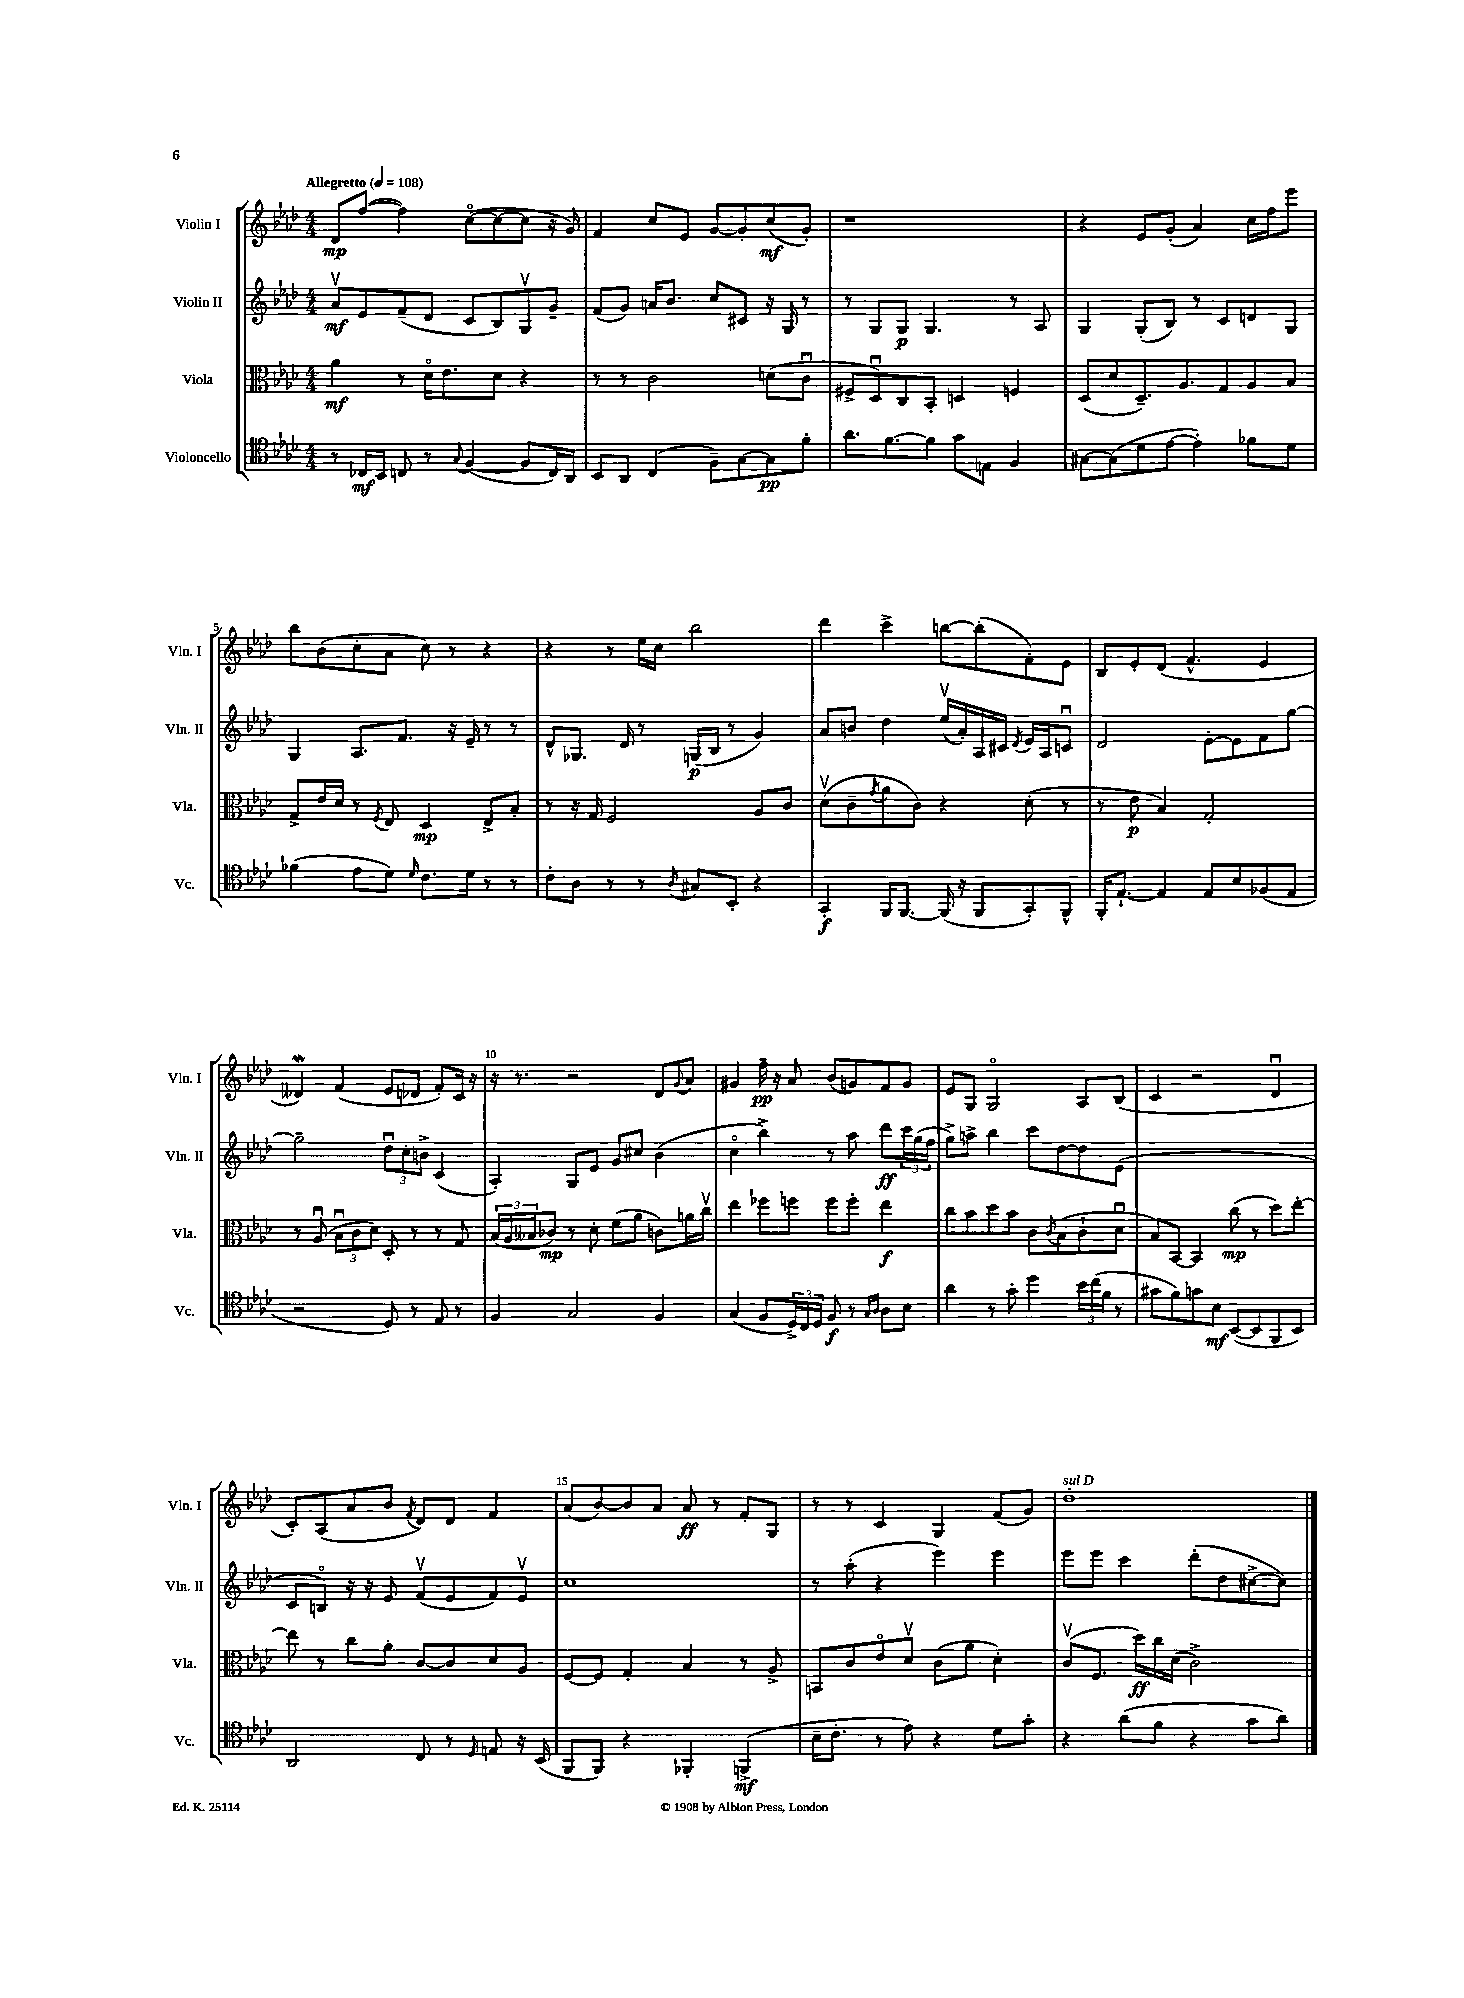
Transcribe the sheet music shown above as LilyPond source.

<<
\new StaffGroup <<
\new Staff = "s0" \with { instrumentName = "Violin I" shortInstrumentName = "Vln. I" } {
    \clef treble \key aes \major \numericTimeSignature \time 4/4 \tempo "Allegretto" 4 = 108
    des'8\mp f''8~( f''4) c''8~\flageolet( c''8~ c''8 r16 g'16) |
    f'4 c''8 ees'8 g'8~ g'8-. c''8\mf( g'8-.) |
    r1 |
    r4 ees'8 g'8-.( aes'4) c''16 f''16 ees'''8 |
    bes''8 bes'8( c''8-. aes'8 c''8) r8 r4 |
    r4 r8 ees''16 c''16 bes''2 |
    des'''4 c'''4-> b''8~ b''8-.( f'8-.) ees'8 |
    bes8 ees'8-. des'8( f'4.-^ ees'4 |
    deses'4\mordent) f'4( ees'8 des'8 f'8-.) c'16 r16 |
    r16 r8. r2 des'8 \appoggiatura { g'8 } aes'8 |
    gis'4 f''16--\pp r16 aes'8 bes'8( g'8) f'8 g'8 |
    ees'8 g8 g2\flageolet aes8 bes8( |
    c'4 r2 des'4\downbow |
    c'8-.) aes8( aes'8 bes'8 \acciaccatura { f'8 } des'8) des'8 f'4 |
    aes'8( bes'8~) bes'8 aes'8 aes'8\ff r8 f'8-. g8 |
    r8 r8 c'4 g4 f'8( g'8) |
    des''1-.^\markup { \italic "sul D" } \bar "|." |
}
\new Staff = "s1" \with { instrumentName = "Violin II" shortInstrumentName = "Vln. II" } {
    \clef treble \key aes \major \numericTimeSignature \time 4/4
    aes'8\upbow\mf ees'8 f'8--( des'8 c'8 bes8) g8\upbow g'8-- |
    f'8( g'8) a'16 bes'8. c''8 cis'8 r16 g16 r8 |
    r8 g8 g8\p g4. r8 aes8 |
    g4 g8-.( bes8) r8 c'8 d'8 g8 |
    g4 aes8. f'8. r16 ees'16-- r8 r8 |
    des'8-^ ges8. des'16 r8 g16\p( bes16 r8 g'4) |
    aes'8 b'8 des''4 ees''16\upbow( aes'16-.) aes16 cis'16 \acciaccatura { des'8 } ees'16 aes16 c'8\downbow |
    des'2 ees'8~-. ees'8 f'8 g''8~ |
    g''2-- \tuplet 3/2 { des''8\downbow c''8-. b'8-> } c'4( |
    aes4-.) g8 ees'8 g'8 cis''8 bes'4( |
    c''4\flageolet bes''4->) r8 aes''8 des'''8\ff \tuplet 3/2 { c'''16 g''16( f''16 } |
    g''8->) a''8-> bes''4 c'''8 des''8~ des''8 ees'8( |
    R1 |
    c'8 b8\flageolet) r16 r16 ees'8 f'8\upbow( ees'8 f'8) ees'8\upbow |
    c''1 |
    r8 aes''8-.( r4 ees'''4) ees'''4 |
    ees'''8 ees'''8 c'''4 des'''8-.( des''8 cis''8~-> cis''8) \bar "|." |
}
\new Staff = "s2" \with { instrumentName = "Viola" shortInstrumentName = "Vla." } {
    \clef alto \key aes \major \numericTimeSignature \time 4/4
    aes'4\mf r8 des'16\flageolet ees'8. des'8 r4 |
    r8 r8 c'2 d'8( c'8\downbow |
    fis8-> des8\downbow) c8 bes,8-. d4 f4 |
    des8( des'8 des8.--) aes8. g8 aes8 bes8 |
    g8-> ees'16 des'16 r8 \acciaccatura { f8 } ees8 des4\mp ees8-> bes8-. |
    r8 r16 g16 f2 aes8 c'8 |
    des'8\upbow( c'8-- \acciaccatura { g'8 } aes'8 c'8) r4 des'8-.( r8 |
    r8 ees'8\p bes4) g2-. |
    r8 aes8\downbow( \tuplet 3/2 { bes8\downbow c'8 des'8) } des8-. r8 r8 g8 |
    \tuplet 3/2 { bes16( aes16 beses16 } ces'8\mp) r8 des'8-. f'8( aes'8 c'8) a'16 c''16\upbow |
    ees''4 fes''8 f''8 f''8 f''8-. ees''4\f |
    c''8 bes'8 des''8 bes'8 c'8 \acciaccatura { c'8 } bes8( c'8-! des'8\downbow |
    bes8) bes,8~ bes,4 c''8\mp( r8 des''8) ees''8~-. |
    ees''8 r8 c''8 aes'8-. c'8~ c'8 des'8 aes8 |
    f8~ f8 g4-. bes4 r8 aes8-> |
    b,8 c'8 ees'8\flageolet des'8\upbow c'8( aes'8 des'4-.) |
    c'8\upbow( f8. des''16\ff) c''16 des'16( c'2->) \bar "|." |
}
\new Staff = "s3" \with { instrumentName = "Violoncello" shortInstrumentName = "Vc." } {
    \clef tenor \key aes \major \numericTimeSignature \time 4/4
    r8 ces16\mf bes,16 c8 r8 \appoggiatura { g8 } f4~( f8 c16) aes,16 |
    bes,8 aes,8 c4( f8--) g8~ g8\pp f'8-. |
    aes'8. f'8.~ f'8 g'8 e8 f4 |
    gis8~ gis8( des'8 ees'8~ ees'4-.) fes'8 des'8 |
    fes'4( ees'8 des'8) \grace { des'16 } c'8. des'16 r8 r8 |
    c'8-. aes8 r8 r8 \acciaccatura { aes8 } gis8 bes,8-. r4 |
    g,4-.\f f,16 f,8.~ f,16( r16 f,8 g,8-.) f,8-^ |
    f,16-. ees8.~-! ees4 ees8 bes8 fes8( ees8 |
    r2 des8) r8 ees8 r8 |
    f4 g2 f4 |
    g4( f8 \tuplet 3/2 { des16->) c16 des16 } f8\f r8 \grace { g16 aes16 } aes8 bes8 |
    aes'4 r8 g'8-. des''4 \tuplet 3/2 { bes'16 c''16( f'16 } r8 |
    gis'8 f'8) g'8 bes8\mf bes,8~( bes,8 f,8 bes,8) |
    aes,2 c8 r8 \grace { des16 } e8 r16 bes,16( |
    f,8 f,8) r4 fes,4-. f,4->\mf( |
    bes16-- c'8.-. r8 ees'8) r4 des'8 g'8-. |
    r4 aes'8( f'8 r4 g'8 aes'8) \bar "|." |
}
>>
>>
\layout { \context { \Score \override BarNumber.break-visibility = ##(#f #t #t) barNumberVisibility = #(every-nth-bar-number-visible 5) } }
